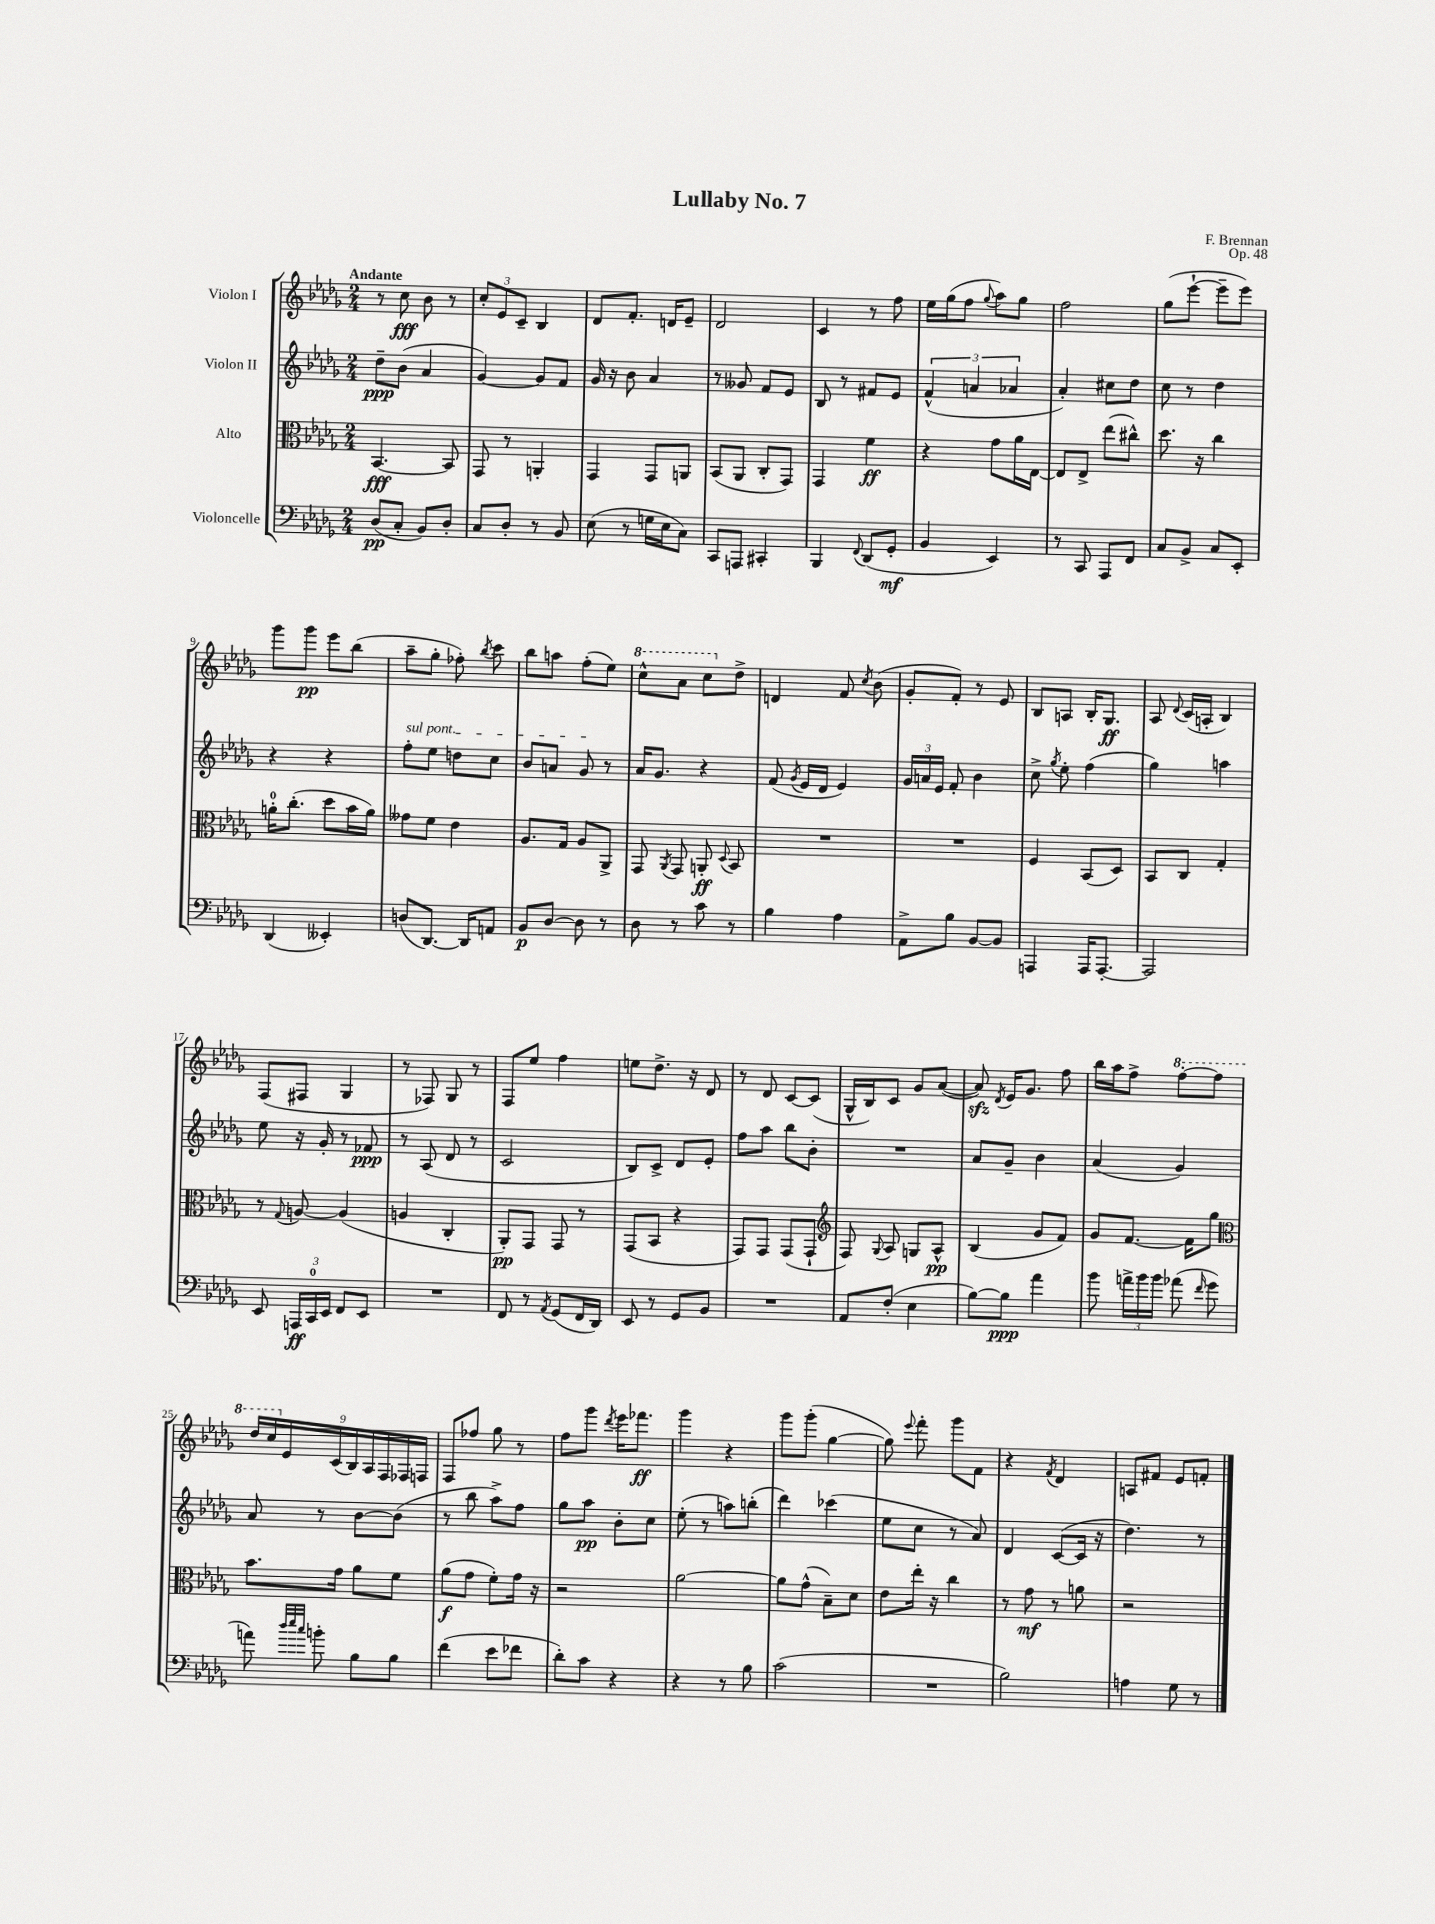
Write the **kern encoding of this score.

**kern	**kern	**kern	**kern
*staff4	*staff3	*staff2	*staff1
*clefF4	*clefC3	*clefG2	*clefG2
*k[b-e-a-d-g-]	*k[b-e-a-d-g-]	*k[b-e-a-d-g-]	*k[b-e-a-d-g-]
*M2/4	*M2/4	*M2/4	*M2/4
(8D-	[4.BB-	8dd-~	8r
8C'	.	(8b-	8cc
8BB-)	.	4a-	8b-
8D-'	8BB-]	.	8r
=	=	=	=
8C	8GG-	[4g-)	12cc'
.	.	.	12e-
8D-'	8r	.	.
.	.	.	12c~
8r	4AA'	8g-]	4B-
8BB-	.	8f	.
=	=	=	=
(8E-	4GG-	16g-	8d-
.	.	16r	.
8r	.	8b-	8.f'
16G	8GG-	4a-	.
16E-	.	.	16d
8C)	8AA	.	8e-~
=	=	=	=
8CC	(8BB-	8r	2d-
8AAA	8AA-	8g--	.
4CC#'	8C'	8f	.
.	8GG-)	8e-	.
=	=	=	=
4BBB-	4GG-	8B-	4c
.	.	8r	.
8qqFF	.	.	.
(8DD-	4f	8f#	8r
8GG-'	.	8e-	8ff
=	=	=	=
4BB-	4r	(6f^^	16ee-
.	.	.	(16gg-
.	.	.	8ff
.	.	6a	.
.	.	.	8qqgg-
4EE-)	8g-	.	8aa-)
.	.	6a-	.
.	16a-	.	8gg-
.	[16E-	.	.
=	=	=	=
8r	8E-]	4a-')	2ff
8CC	8E-^	.	.
8AAA-	(8ee-	8cc#	.
8FF	8cc#^^)	8dd-	.
=	=	=	=
8C	8.dd-	8cc	(8gg-
8BB-^	.	8r	[8eee-`
.	16r	.	.
8C	4cc	4dd-	8eee-~]
8EE-'	.	.	8eee-)
=	=	=	=
(4DD-	16a'	4r	8ggg-
.	(8.cc'	.	.
.	.	.	8ggg-
4EE--')	8dd-	4r	8eee-
.	16b-	.	(8bb-
.	16a)	.	.
=	=	=	=
(8D	8g--	8ff'	8aa-~
[8.DD-)	8f	8ee-	8gg-'
.	4e-	8dd	8ff-')
16DD-]	.	.	.
.	.	.	8qbb-
8AA	.	8cc	8ccc
=	=	=	=
8BB-	8.A-	8b-	8bb-
[8D-	.	8a	8aa
.	16G-	.	.
8D-]	8A-	8g-	(8ff'
8r	8AA-^	8r	8ee-)
=	=	=	=
8D-	8GG-	16a-	8ccc^^
.	.	8.g-	.
.	8qAA-	.	.
8r	8GG-	.	8aa-
8c	8AA'	4r	8ccc
.	8qqD-	.	.
8r	8BB-	.	8dd-^
=	=	=	=
4B-	2r	(8f	4d
.	.	8qg-	.
.	.	16e-	.
.	.	16d-	.
4A-	.	4e-)	8f
.	.	.	8qcc
.	.	.	(8b-
=	=	=	=
8AA-^	2r	24g-	8g-'
.	.	24a	.
.	.	24e-	.
8B-	.	8f'	8f')
[8BB-	.	4b-	8r
8BB-]	.	.	8e-
=	=	=	=
4AAA	4F	8cc^	8B-
.	.	8qgg-	.
.	.	8ee-'	8A
16AAA	(8BB-	(4ff	16B-'
[8.AAA'	.	.	8.G-
.	8D-)	.	.
=	=	=	=
2AAA]	8BB-	4gg-)	8A-
.	.	.	8qqd-
.	8C	.	(16c
.	.	.	16A'
.	4G-'	4aa	4B-)
=	=	=	=
8EE-	8r	8ee-	(8F
.	8qqG-	.	.
24AAA	[8A	16r	8F#
24CC	.	.	.
.	.	16g-'	.
24EE-	.	.	.
8FF	(4A]	8r	4G-
8EE-	.	8f-	.
=	=	=	=
2r	4A	8r	8r
.	.	(8A-	8F-)
.	4C'	8d-	8G-
.	.	8r	8r
=	=	=	=
8FF	8AA-')	2c	8F
8r	8GG-	.	8ee-
8qAA-	.	.	.
(8GG-	8GG-	.	4ff
16FF	8r	.	.
16DD-)	.	.	.
=	=	=	=
8EE-	(8GG-	8B-)	8ee
8r	8BB-	8c^	8.dd-^
8GG-	4r	8d-	.
.	.	.	16r
8BB-	.	8e-'	8d-
=	=	=	=
2r	8GG-)	8ff	8r
.	8GG-	8aa-	8d-
.	(8GG-	8bb-	[8c
.	8GG-`	8b-'	(8c]
=	=	=	=
*	*clefG2	*	*
8AA-	8F)	2r	16G-^^
.	.	.	16B-)
.	8qqG-	.	.
(8F'	8A-	.	8c
4E-	8G	.	8g-
.	8A-^^	.	([8a-
=	=	=	=
[8B-)	(4B-	8a-	8a-])
.	.	.	8qd-
8B-]	.	8g-~	16e-
.	.	.	8.g-
4a-	8g-	4b-	.
.	8f)	.	8ff
=	=	=	=
8b-	8g-	(4a-	16bb-
.	.	.	16aa-
24a^	[8.f	.	8ff^
24b-	.	.	.
24b-	.	.	.
(8a-	.	4g-)	[8fff'
.	16f]	.	.
16qqf	.	.	.
8g-	8gg-	.	8fff]
=	=	=	=
*	*clefC3	*	*
8a)	8.b-	8a-	18ddd-
.	.	.	18ccc
.	.	.	18e-
32qqdd-	.	.	.
32qqee-	.	.	.
32qqcc	.	.	.
8b'	.	8r	.
.	.	.	(18c
.	16g-	.	.
.	.	.	18B-)
8B-	8a-	[8b-	.
.	.	.	18A-
.	.	.	18F
8B-	8f	(8b-]	.
.	.	.	18F-
.	.	.	18F
=	=	=	=
(4f	(8a-	8r	8F
.	8g-	8bb-	8ff-
8e-	8f')	8aa-^)	8gg-
8f-	16g-	8ff	8r
.	16r	.	.
=	=	=	=
8d-')	2r	8gg-	8ff
8c	.	8aa-	8ggg-
.	.	.	8qddd-
4r	.	8b-'	16eee-
.	.	.	8.fff-
.	.	8cc	.
=	=	=	=
4r	[2a-	(8ee-'	4ggg-
.	.	8r	.
8r	.	8aa)	4r
8B-	.	(8bb'	.
=	=	=	=
(2c	8a-]	4ddd-)	8ggg-
.	(8g-^^	.	(8ggg-'
.	8B-~)	(4ccc-	[4gg-
.	8d-	.	.
=	=	=	=
2r	8e-	8ee-	8gg-])
.	.	.	8qqeee-
.	16ee-'	8cc	8fff'
.	16r	.	.
.	4cc	8r	8ggg-
.	.	8a-)	8f
=	=	=	=
2B-)	8r	4d-	4r
.	8g-	.	.
.	.	.	8qf
.	8r	([8c	4d-
.	8a	16c]	.
.	.	16r	.
=	=	=	=
4A	2r	4.dd-)	8A
.	.	.	8f#
8G-	.	.	8e-
8r	.	8r	8f'
==	==	==	==
*-	*-	*-	*-
